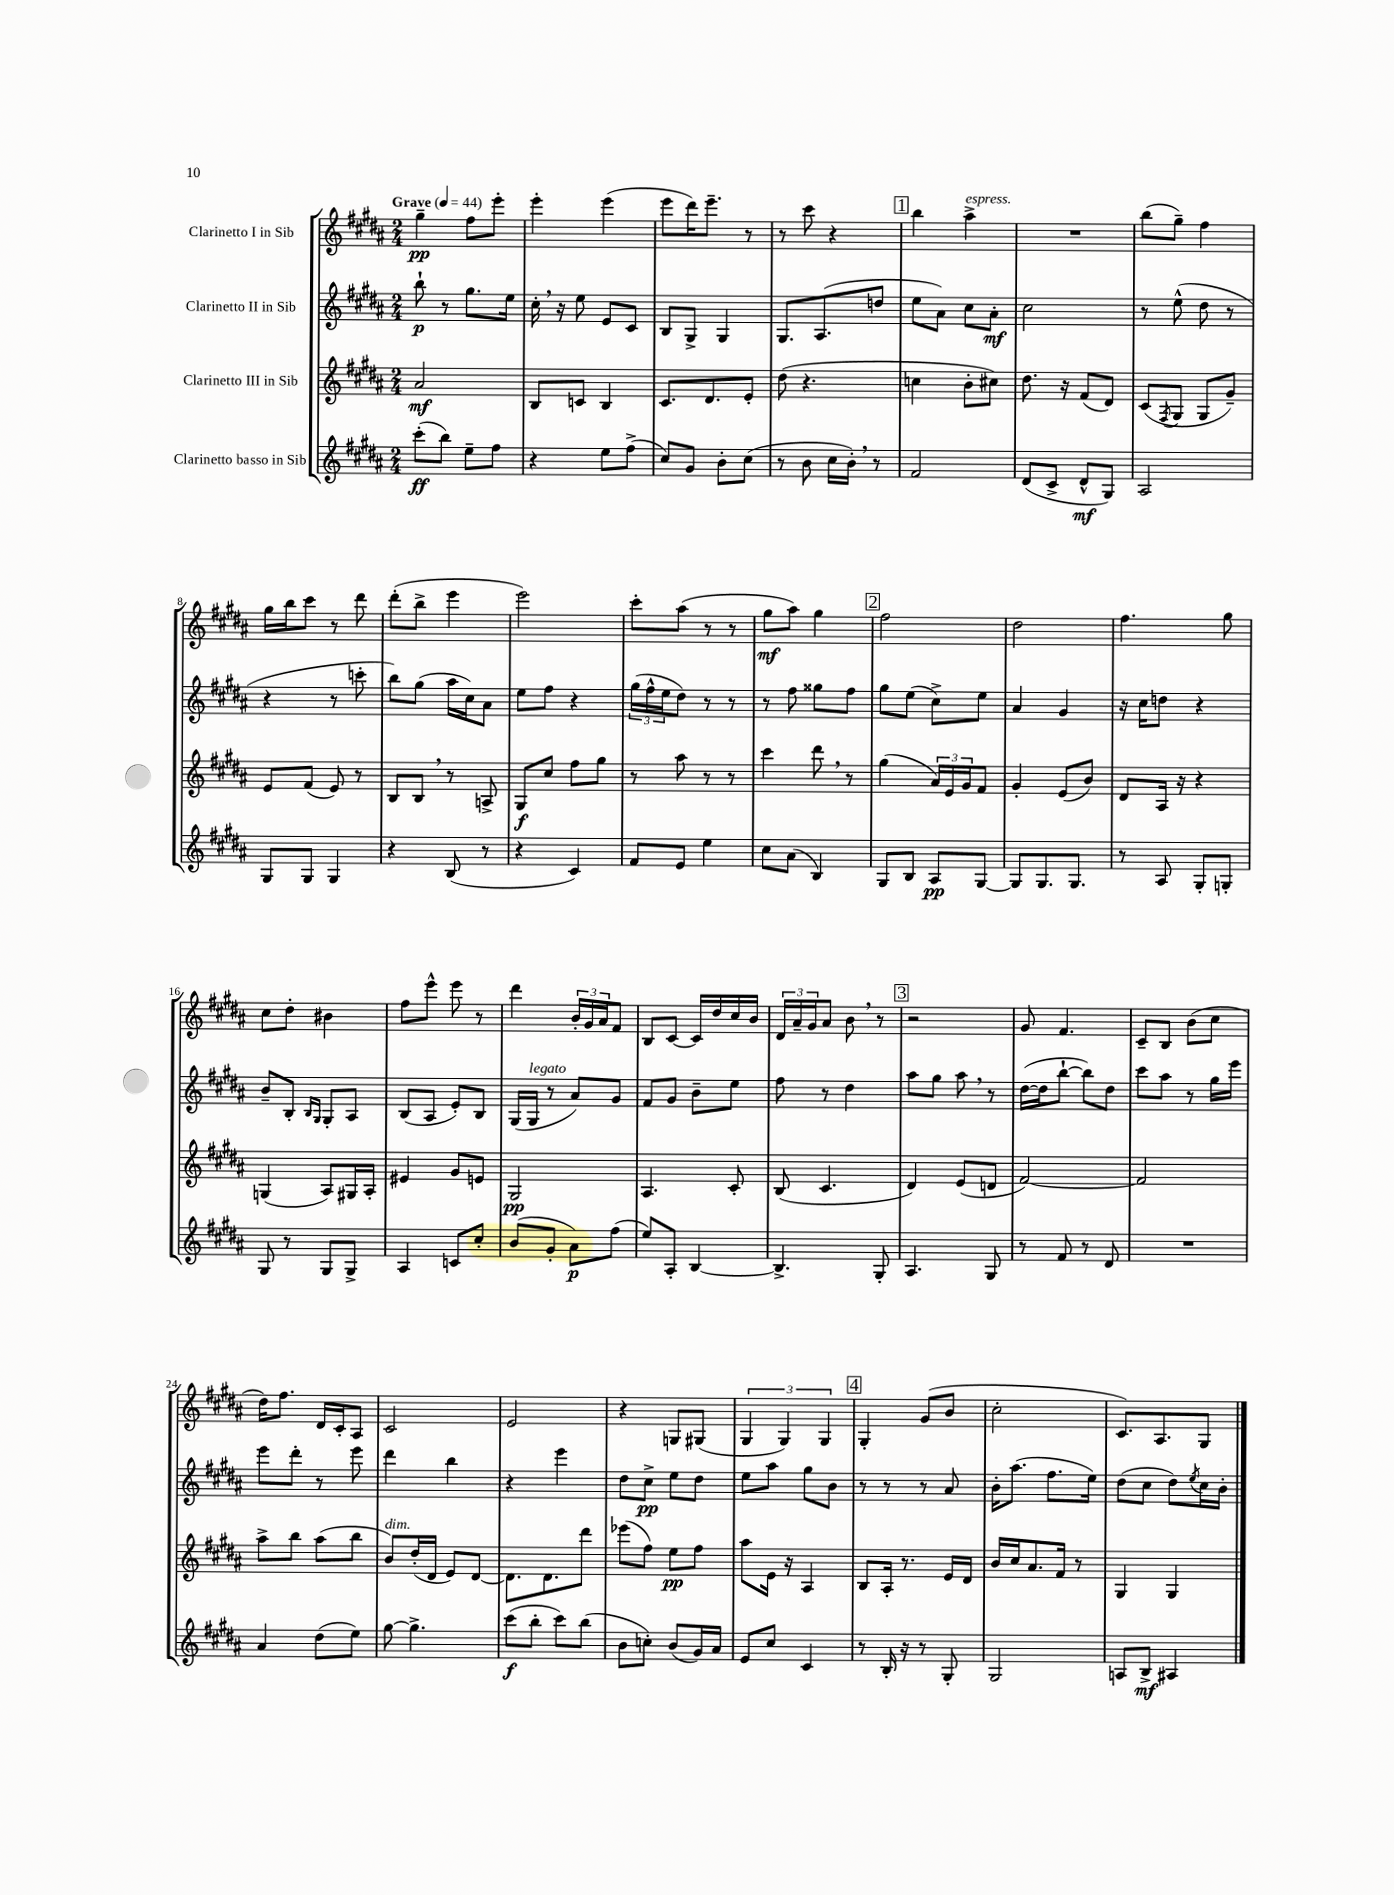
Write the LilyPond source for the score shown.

<<
\new StaffGroup <<
\new Staff = "s0" \with { instrumentName = "Clarinetto I in Sib" } {
    \clef treble \key b \major \numericTimeSignature \time 2/4 \tempo "Grave" 4 = 44
    gis''4--\pp fis''8 e'''8-. |
    e'''4-. e'''4( |
    e'''8 dis'''16) e'''8.-- r8 |
    r8 cis'''8 r4 |
    \mark \markup { \box "1" } b''4 ais''4->^\markup { \italic "espress." } |
    R2 |
    b''8( gis''8--) fis''4 |
    gis''16 b''16 cis'''8 r8 dis'''8 |
    dis'''8-.( b''8-> e'''4 |
    e'''2) |
    cis'''8-. ais''8( r8 r8 |
    gis''8\mf ais''8) gis''4 |
    \mark \markup { \box "2" } fis''2 |
    dis''2 |
    fis''4. gis''8 |
    cis''8 dis''8-. bis'4 |
    fis''8 e'''8-^ e'''8 r8 |
    dis'''4 \tuplet 3/2 { b'16-. gis'16 ais'16 } fis'8 |
    b8 cis'8~ cis'16 dis''16 cis''16 b'16 |
    \tuplet 3/2 { dis'16 ais'16-- gis'16 } ais'8 b'8 \breathe r8 |
    \mark \markup { \box "3" } r2 |
    gis'8 fis'4. |
    cis'8-- b8 b'8( cis''8 |
    dis''16) fis''8. dis'16 cis'16-. ais8 |
    cis'2 |
    e'2 |
    r4 g8 gis8( |
    \tuplet 3/2 { gis4 gis4) gis4 } |
    \mark \markup { \box "4" } gis4-. gis'8( b'8 |
    cis''2-. |
    cis'8.) ais8. gis8 \bar "|." |
}
\new Staff = "s1" \with { instrumentName = "Clarinetto II in Sib" } {
    \clef treble \key b \major \numericTimeSignature \time 2/4
    b''8-!\p r8 gis''8. e''16 |
    cis''16-. \breathe r16 e''8 e'8 cis'8 |
    b8 gis8-> gis4 |
    gis8. ais8.( d''8 |
    \mark \markup { \box "1" } e''8 ais'8) cis''8 ais'8-.\mf |
    cis''2 |
    r8 e''8-^( dis''8 r8 |
    r4 r8 c'''8-. |
    b''8) gis''8( ais''16 cis''16) ais'8 |
    e''8 fis''8 r4 |
    \tuplet 3/2 { gis''16( fis''16-^ e''16 } dis''8) r8 r8 |
    r8 fis''8 gisis''8 fis''8 |
    \mark \markup { \box "2" } gis''8 e''8( cis''8->) e''8 |
    ais'4 gis'4 |
    r16 cis''16 d''8 r4 |
    b'8-- b8-. \grace { b16 gis16 } gis8-. ais8 |
    b8( ais8 e'8-.) b8 |
    gis16( gis16^\markup { \italic "legato" } r8 ais'8) gis'8 |
    fis'8 gis'8 b'8-- e''8 |
    fis''8 r8 dis''4 |
    \mark \markup { \box "3" } ais''8 gis''8 ais''8 \breathe r8 |
    dis''16~( dis''16 b''8~-! b''8) dis''8 |
    cis'''8 ais''8 r8 gis''16 e'''16 |
    e'''8 dis'''8-. r8 e'''8 |
    dis'''4 b''4 |
    r4 e'''4 |
    dis''8 cis''8->\pp e''8 dis''8 |
    e''8 ais''8 gis''8 b'8 |
    \mark \markup { \box "4" } r8 r8 r8 ais'8 |
    b'16-. ais''8.( fis''8. e''16) |
    dis''8( cis''8 dis''8) \acciaccatura { e''8 } cis''16 b'16-. \bar "|." |
}
\new Staff = "s2" \with { instrumentName = "Clarinetto III in Sib" } {
    \clef treble \key b \major \numericTimeSignature \time 2/4
    ais'2\mf |
    b8 c'8 b4 |
    cis'8. dis'8. e'8-. |
    dis''8( r4. |
    \mark \markup { \box "1" } c''4 b'8-. cis''8) |
    dis''8. r16 fis'8( dis'8) |
    cis'8( \acciaccatura { fis8 } gis8 gis8 gis'8--) |
    e'8 fis'8( e'8) r8 |
    b8 b8 \breathe r8 a8-> |
    gis8\f cis''8 fis''8 gis''8 |
    r8 ais''8 r8 r8 |
    cis'''4 dis'''8 \breathe r8 |
    \mark \markup { \box "2" } gis''4( \tuplet 3/2 { ais'16) e'16 gis'16 } fis'8 |
    gis'4-. e'8( b'8) |
    dis'8 ais16 r16 r4 |
    g4( ais8) gis16 ais16-. |
    eis'4 gis'8 e'8 |
    gis2\pp |
    ais4. cis'8-. |
    b8( cis'4. |
    \mark \markup { \box "3" } dis'4) e'8( d'8 |
    fis'2~) |
    fis'2 |
    ais''8-> b''8 ais''8( b''8 |
    b'8^\markup { \italic "dim." }) dis''16-.( dis'16 e'8) dis'8~ |
    dis'8. dis'8. dis'''8 |
    ees'''8( fis''8) e''8\pp fis''8 |
    ais''8 e'16 r16 ais4 |
    \mark \markup { \box "4" } b8 ais16-. r8. e'16 dis'16 |
    b'16 cis''16 ais'8. fis'16 r8 |
    gis4 gis4 \bar "|." |
}
\new Staff = "s3" \with { instrumentName = "Clarinetto basso in Sib" } {
    \clef treble \key b \major \numericTimeSignature \time 2/4
    cis'''8-.\ff( b''8) e''8-- fis''8 |
    r4 e''8 fis''8->( |
    cis''8) gis'8 b'8-. cis''8( |
    r8 b'8 cis''16 b'16-.) \breathe r8 |
    \mark \markup { \box "1" } fis'2 |
    dis'8( cis'8-> dis'8-^\mf gis8) |
    ais2 |
    gis8 gis8 gis4 |
    r4 b8( r8 |
    r4 cis'4) |
    fis'8 e'8 e''4 |
    cis''8 ais'8( b4) |
    \mark \markup { \box "2" } gis8 b8 ais8\pp gis8~ |
    gis8 gis8. gis8. |
    r8 ais8 gis8-. g8-. |
    gis8 r8 gis8 gis8-> |
    ais4 c'8 cis''8-. |
    b'8( gis'8-. ais'8\p) fis''8( |
    e''8) ais8-. b4~ |
    b4.-> gis8-. |
    \mark \markup { \box "3" } ais4. gis8 |
    r8 fis'8 r8 dis'8 |
    R2 |
    ais'4 dis''8( e''8) |
    gis''8~ gis''4.-> |
    cis'''8\f( b''8-. cis'''8) b''8( |
    b'8 c''8-.) b'8( gis'16) ais'16 |
    e'8 cis''8 cis'4 |
    \mark \markup { \box "4" } r8 b16-. r16 r8 gis8-. |
    gis2 |
    a8 b8->\mf ais4 \bar "|." |
}
>>
>>
